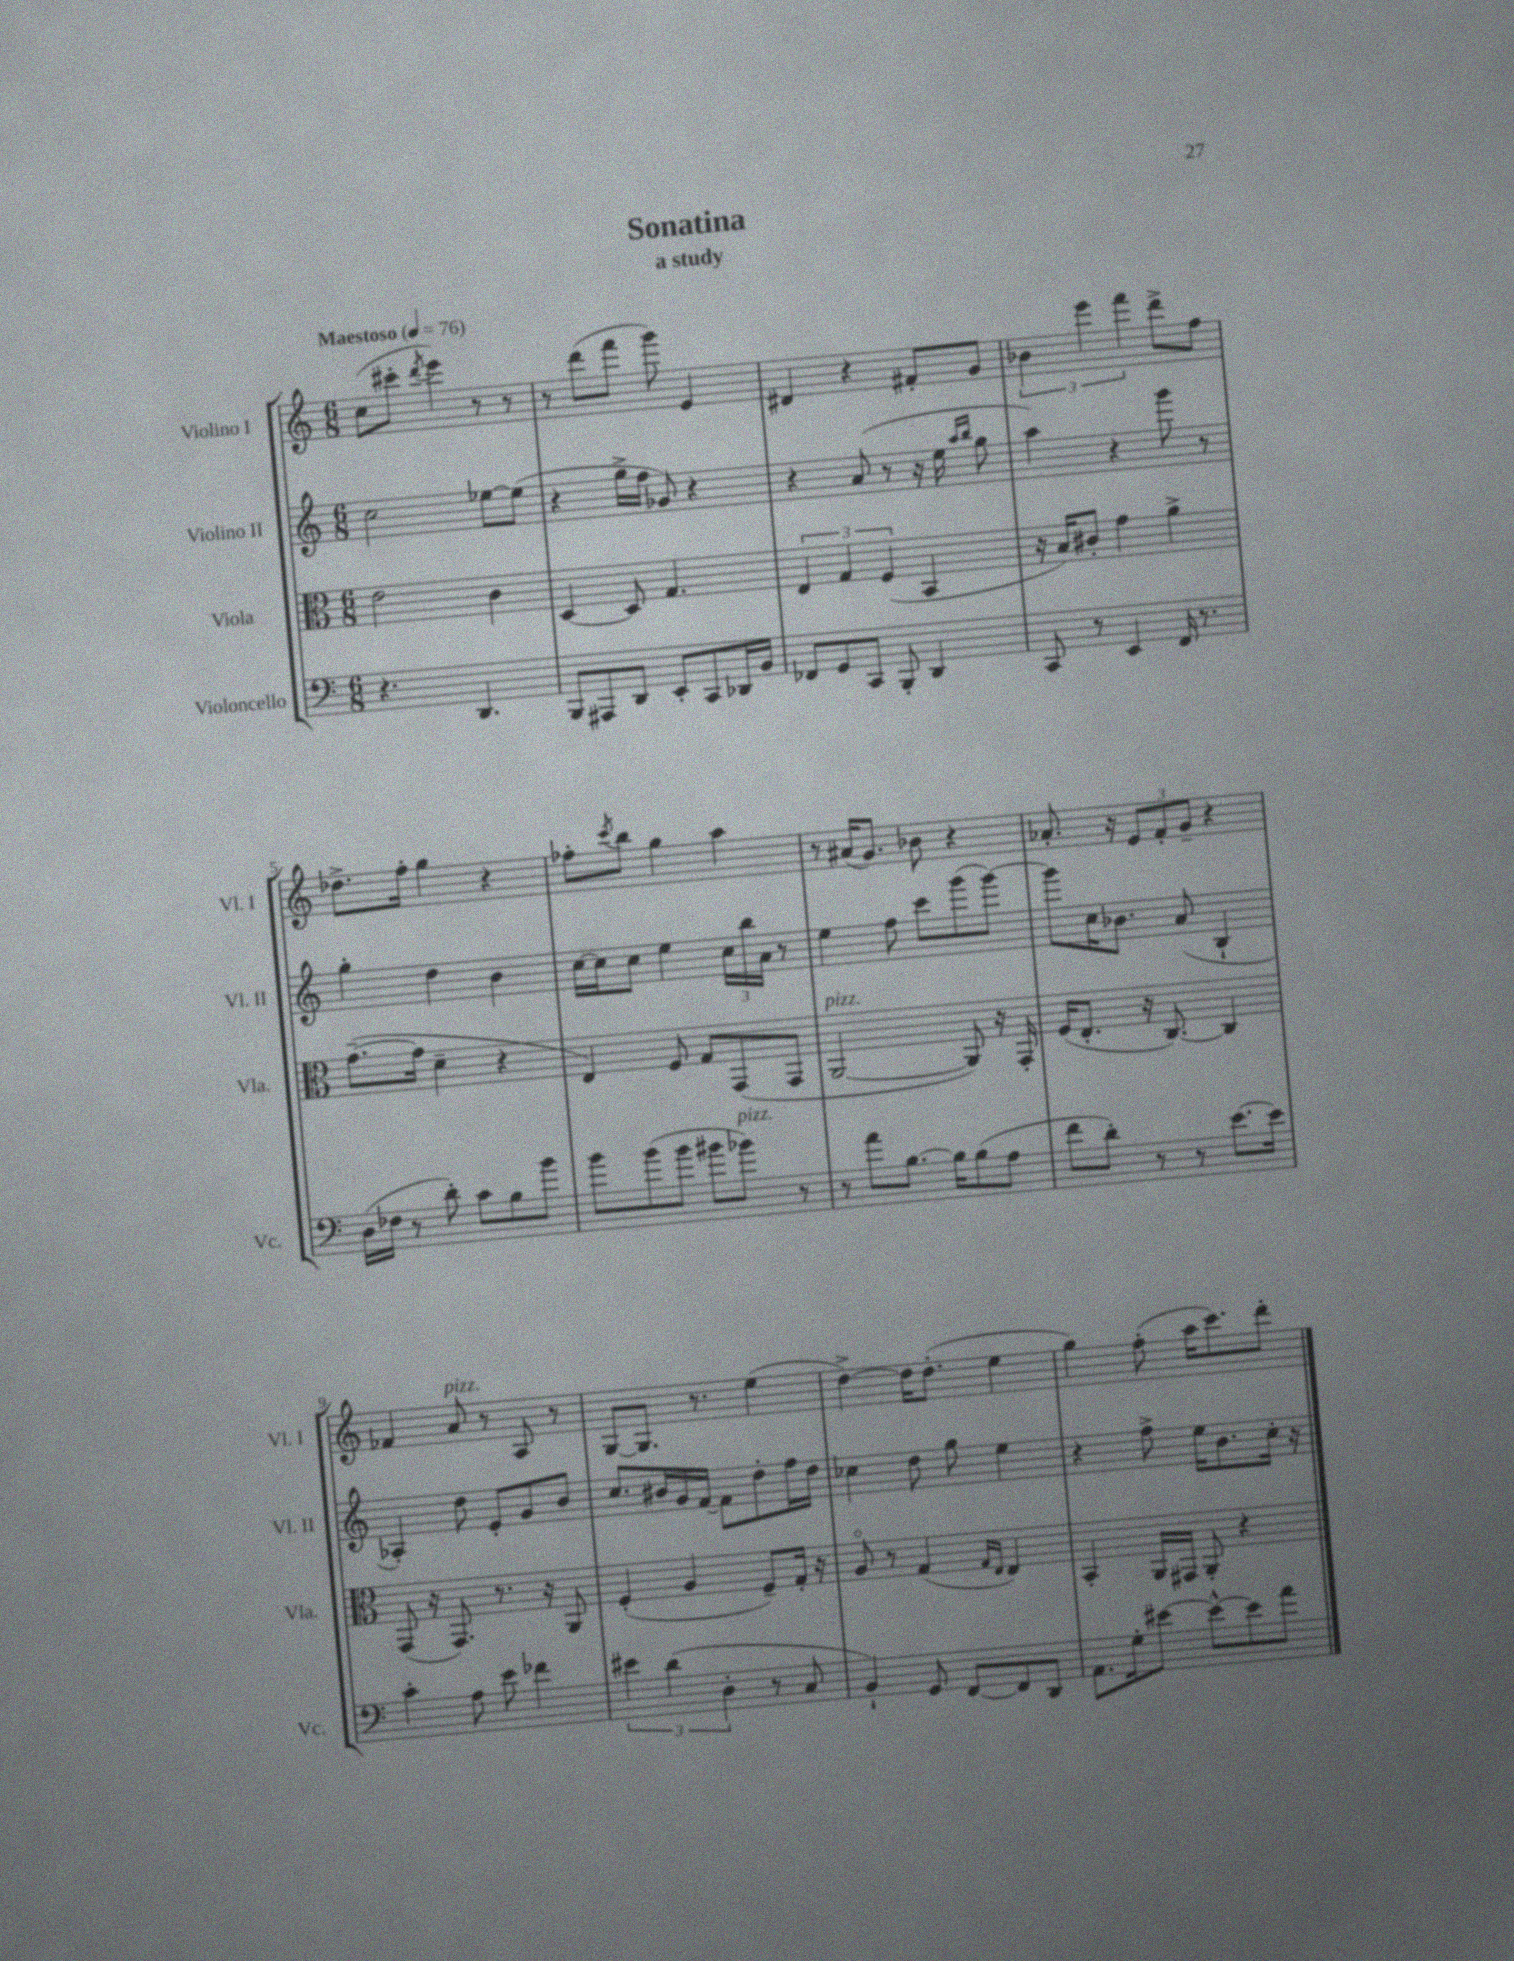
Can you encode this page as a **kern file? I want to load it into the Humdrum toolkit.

**kern	**kern	**kern	**kern
*staff4	*staff3	*staff2	*staff1
*clefF4	*clefC3	*clefG2	*clefG2
*k[]	*k[]	*k[]	*k[]
*M6/8	*M6/8	*M6/8	*M6/8
*MM76	*MM76	*MM76	*MM76
4.r	2e	2cc	(8cc
.	.	.	8ccc#'
.	.	.	8qddd
.	.	.	4eee)
4.DD	.	.	.
.	4c	[8ee-	8r
.	.	(8ee-]	8r
=	=	=	=
8BBB	[4D	4r	8r
8AAA#	.	.	(8ddd
8DD	8D]	16gg^	8fff
.	.	16ff	.
8EE'	4.G	8g-)	8ggg)
8CC	.	4r	4e
16DD-	.	.	.
16BB	.	.	.
=	=	=	=
8FF-	6E	4r	4d#
8GG	.	.	.
.	6G	.	.
8CC	.	(8a	4r
.	(6F	.	.
8BBB'	.	8r	.
4DD	4BB	16r	8f#'
.	.	16ee	.
.	.	16qqaa	.
.	.	16qqbb	.
.	.	8gg	8g
=	=	=	=
8CC	16r	4aa)	6b-
.	16B)	.	.
8r	8c#'	.	.
.	.	.	6eee
4EE	4g	4r	.
.	.	.	6fff
16FF	4a^	8ggg	8ddd^
8.r	.	.	.
.	.	8r	8ff
=	=	=	=
(16D	([8.g~	4gg'	8.dd-^
16F-	.	.	.
8r	.	.	.
.	16g]	.	16ff'
8d')	4d~	4dd	4gg
8c	.	.	.
8B	4r	4b	4r
8b	.	.	.
=	=	=	=
8b	4E)	[16cc	8ff-'
.	.	16cc]	.
.	.	.	8qccc
(8b	.	8cc	8bb
8b	8F	4ee	4gg
8b#	8G	.	.
8b-)	(8GG	24cc	4aa
.	.	24bb	.
.	.	24a	.
8r	8GG	8r	.
=	=	=	=
8r	[2AA	4ee	8r
8a	.	.	(16a#
.	.	.	8.g)
[8.B	.	8ff	.
.	.	8ccc	8b-
16B]	.	.	.
(8B	8AA])	(8ggg	4r
8A	16r	[8ggg)	.
.	16GG'	.	.
=	=	=	=
8f	(16F	8ggg]	8.a-'
.	8.E'	.	.
8d')	.	16cc	.
.	.	8.b-	16r
8r	16r	.	12e
.	[8.C)	.	.
.	.	.	12f'
8r	.	(8a	.
.	.	.	12g~
[8.e	4C]	4B`	4r
16e]	.	.	.
=	=	=	=
4c'	(8GG	4A-')	4f-
.	16r	.	.
.	8.GG)	.	.
8A	.	8dd	8a
8e	8.r	8e'	8r
4f-	.	8g	8A
.	16r	.	.
.	8AA	8b	8r
=	=	=	=
6e#	(4F'	8.cc	[8G
.	.	.	8.G]
(6d	.	.	.
.	.	16b#	.
.	4A	16g	.
.	.	[16f	8.r
6D'	.	.	.
.	.	8f]	.
8r	8F~)	8dd'	(4ee
8C	16G'	16ff	.
.	16r	16dd	.
=	=	=	=
4BB`)	8Ao	4cc-	[4dd^)
.	8r	.	.
8GG	(4G	8dd	16dd]
.	.	.	(8.dd'
[8FF	.	8gg	.
.	16qqG	.	.
.	16qqE	.	.
8FF]	4E)	4ee	4ee
8DD	.	.	.
=	=	=	=
8.AA	4BB'	4r	4gg)
16G'	.	.	.
[8e#	16AA	8ff^	(8ff'
.	16GG#	.	.
8e#^^_	8AA'	16ee	16aa
.	.	8.b	8.ccc)
8e#]	4r	.	.
8a	.	16cc'	8ddd'
.	.	16r	.
==	==	==	==
*-	*-	*-	*-
